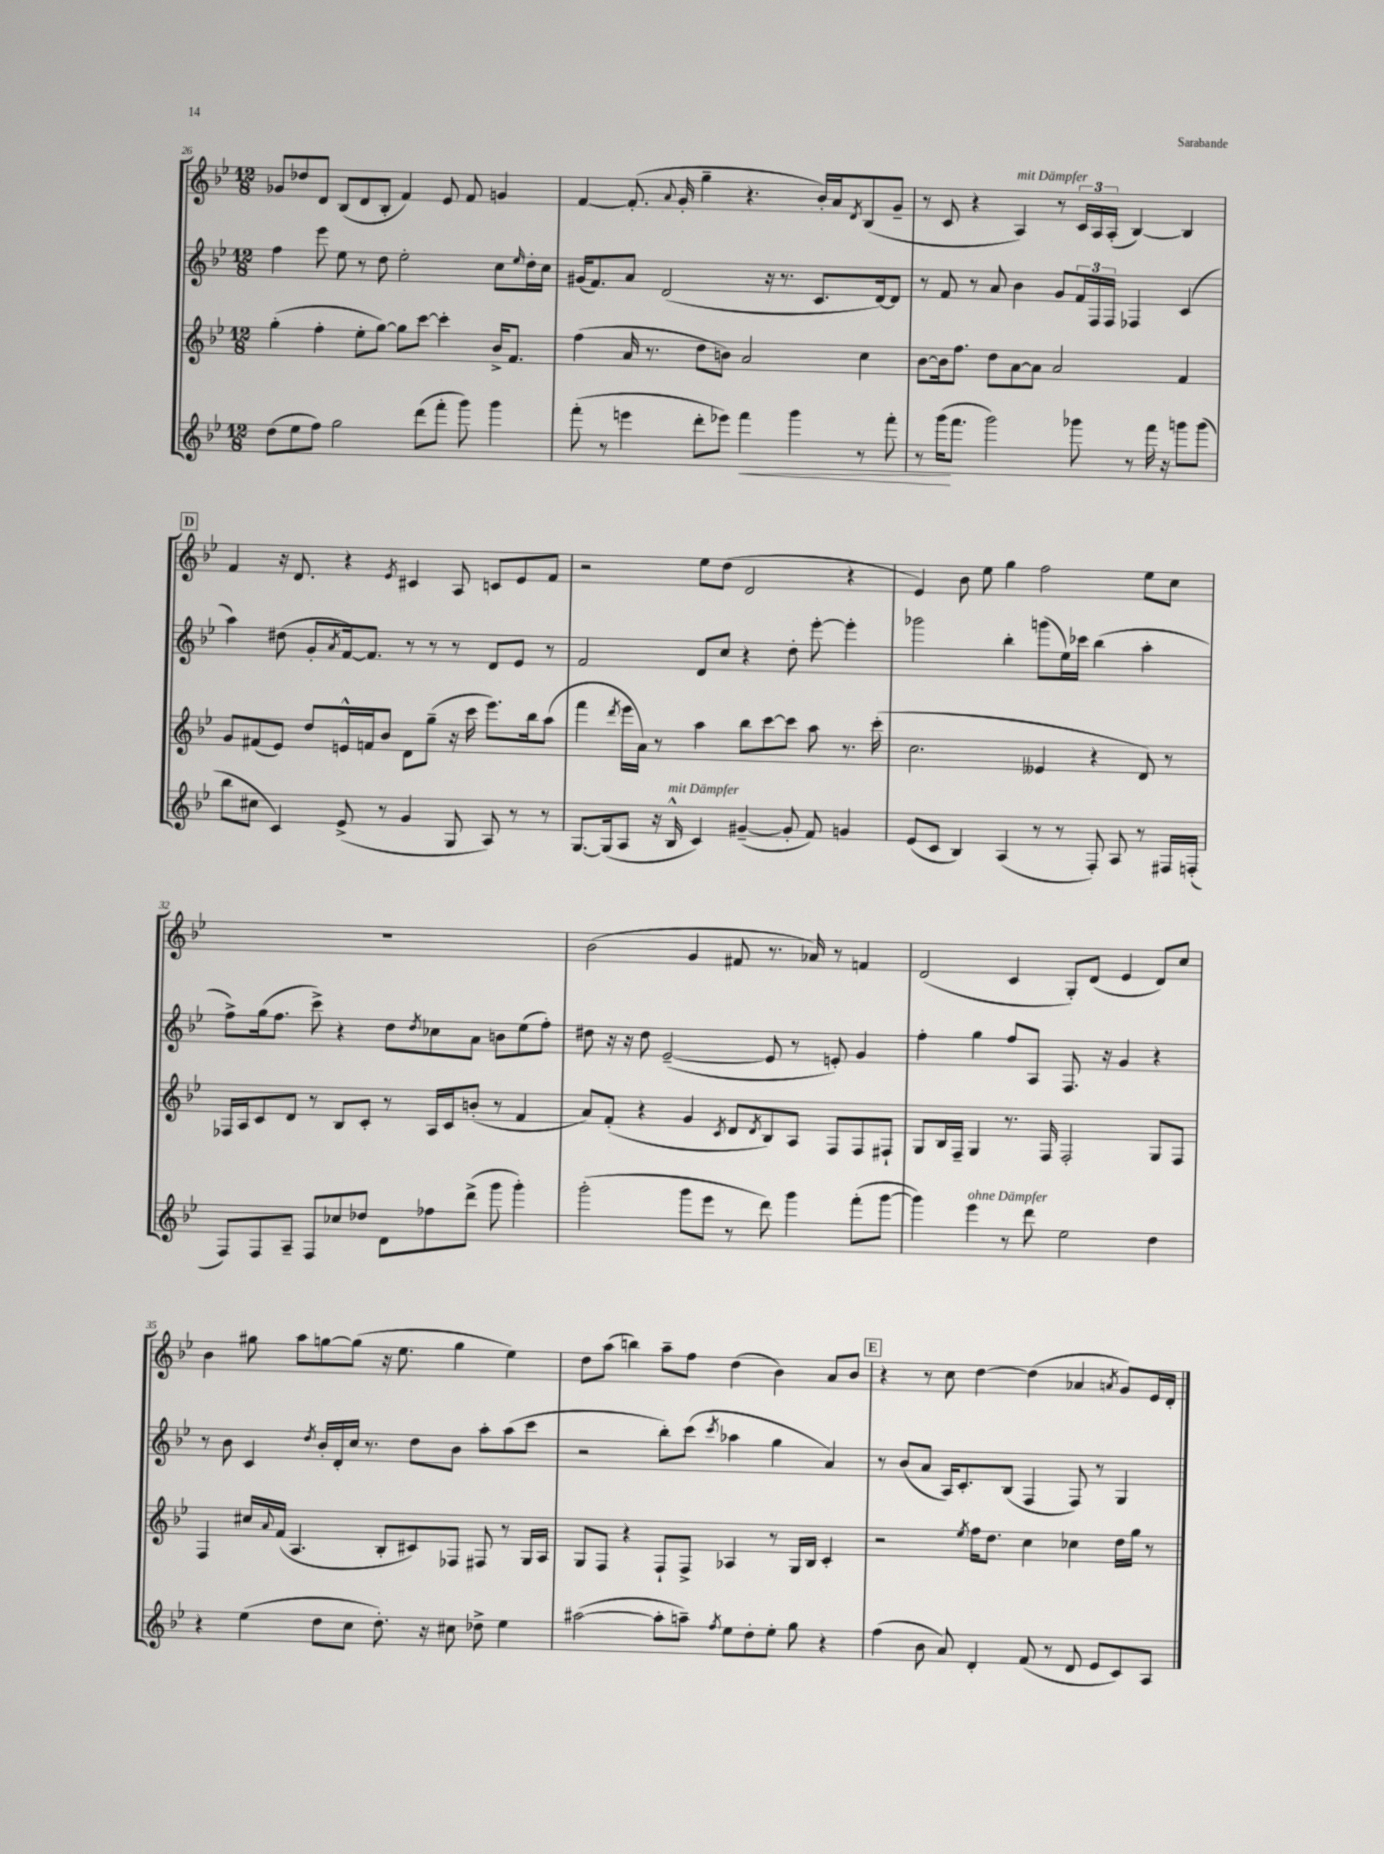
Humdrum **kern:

**kern	**kern	**kern	**kern
*staff4	*staff3	*staff2	*staff1
*clefG2	*clefG2	*clefG2	*clefG2
*k[b-e-]	*k[b-e-]	*k[b-e-]	*k[b-e-]
*M12/8	*M12/8	*M12/8	*M12/8
(8dd	(4gg'	4ff	8g-
8ee-	.	.	8dd-
8ff)	4ff'	8eee-	8d
2gg	.	8ee-	(8B-
.	8ee-'	8r	8d
.	[8gg)	8dd	8B-'
.	8gg]	2ee-'	4f)
(8ddd	[8ccc	.	.
8fff'	4ccc']	.	8e-
8ggg)	.	.	8f
4ggg	16b-^	8cc	4g
.	8.f	.	.
.	.	16qqee-	.
.	.	16dd'	.
.	.	16cc	.
=	=	=	=
(8fff'	(4ff	(16g#	[4f
.	.	8.f)	.
8r	.	.	.
4eee	16a	8a	(8.f']
.	8.r	.	.
.	.	(2d	.
.	.	.	8qqa
.	.	.	16g'
8ddd'	8dd	.	4gg~
8eee-)	8b)	.	.
4fff	2a	.	4.r
.	.	16r	.
.	.	8.r	.
4ggg	.	.	.
.	.	8.c	16b-')
.	.	.	16a
.	.	.	8qd
8r	4cc	.	(8B-
.	.	[16d)	.
8fff'	.	8d]	8g~
=	=	=	=
8r	[8b-	8r	8r
(16ggg	16b-]	8f	8c
8.fff	8.ff	.	.
.	.	8r	4r
2ggg)	8dd	8a	.
.	[8a	4b-	4A)
.	8a]	.	.
.	2a	8g	8r
8ggg-	.	24f	24c
.	.	24F	24A
.	.	24F	(24A'
8r	.	4F-	[4B-)
16fff	.	.	.
16r	.	.	.
8ggg	4f	(4c	4B-]
(8ggg	.	.	.
=	=	=	=
8bb-	8g	4aa)	4f
8cc#	(8f#	.	.
4c)	8e-)	(8dd#	16r
.	.	.	8.d
.	8dd	8g'	.
.	.	8qa	.
(8e-^	16e^^	[16f)	4r
.	16f	8.f]	.
8r	8b-	.	.
.	.	.	8qe-
4g	8d	8r	4c#
.	(8gg~	8r	.
8G	16r	8r	8A
.	16ccc	.	.
8A)	8.eee-)	8d	8c
8r	.	8e-	8e-
.	16bb-	.	.
8r	(8aa	8r	8f
=	=	=	=
[8.G	4fff	2f	2r
(16G]	.	.	.
.	8qddd	.	.
8A	16eee-	.	.
.	16a)	.	.
16r	8r	.	.
16B-^^	.	.	.
4c)	4aa	8d	8ee-
.	.	8cc	(8dd
([4g#~	8bb-	4r	2d
.	[8ccc	.	.
8g#']	8ccc]	8dd'	.
8f)	8aa	[8eee-'	.
4g	8.r	4eee-']	4r
.	(16ccc'	.	.
=	=	=	=
(8e-	2.cc	2ggg-	4e-)
8c	.	.	.
4B-)	.	.	8b-
.	.	.	8ee-
(4A	.	4bb-'	4gg
8r	4e--	(8ggg	2ff
8r	.	16ee-)	.
.	.	16ccc-	.
8F')	4r	(4bb-	.
8A	.	.	.
8r	8d)	4aa'	8ee-
16F#	8r	.	8cc
(16F'	.	.	.
=	=	=	=
8F)	16F-	8ff^)	1.r
.	16A	.	.
8F	8c	(16gg	.
.	.	8.ff	.
8A~	8d	.	.
8F	8r	8ccc^)	.
8cc-	8B-	4r	.
8dd-	8c'	.	.
8d	8r	8dd	.
.	.	8qdd	.
8ff-	16A	8cc-	.
.	16c	.	.
(8ddd^	(8b'	8a	.
8ggg	8r	8b	.
4ggg')	4f	(8ee-	.
.	.	8ff')	.
=	=	=	=
(2ggg'	8a)	8dd#	(2b-
.	(8f'	16r	.
.	.	16r	.
.	4r	8dd#	.
.	.	([2e-~	.
8ggg	4g	.	4g
8eee-	.	.	.
.	8qc	.	.
8r	8d	.	8f#
.	8qd	.	.
8ddd)	8B-)	8e-]	8.r
4ggg	8A	8r	.
.	.	.	16a-)
.	8F	8e')	8r
(8fff'	8F	4g	4f
[8ggg	8F#`	.	.
=	=	=	=
4ggg])	8G	4ff'	(2d
.	16B-	.	.
.	16F~	.	.
4eee-	4G	4gg	.
8r	8.r	8ff	4c
8ddd	.	8A	.
.	16F	.	.
2ee-	2F'	8.F	8G')
.	.	.	(8d
.	.	16r	.
.	.	4g	4e-
4dd	8G	4r	8d)
.	8F	.	8cc
=	=	=	=
4r	4F	8r	4b-
.	.	8b-	.
(4ee-	16cc#	4c	8gg#
.	8qqa	.	.
.	(16f	.	.
.	4.A	.	8aa
.	.	8qdd	.
8dd	.	16b-'	[8gg
.	.	16d'	.
8cc	.	16cc	(8gg]
.	.	8.r	.
8.dd')	8B-'	.	16r
.	.	.	8.ee-
.	8c#)	8dd	.
16r	.	.	.
8cc#	8F-	8b-	4gg
8dd-^	8F#	8aa'	.
4ee-	8r	(8aa	4ee-)
.	16G	8ccc	.
.	16A	.	.
=	=	=	=
([2aa#	8G	2r	8dd
.	8F	.	(8aa
.	4r	.	4bb)
8aa#']	8F`	8bb-')	8aa~
8aa~)	8F^	(8ccc	8ff
8qff	.	8qccc	.
8ee-	4A-	4aa-	(4dd
8dd'	.	.	.
8ee-'	8r	4gg	4b-)
8gg	16G	.	.
.	16B-	.	.
4r	4c'	4a)	8a
.	.	.	8b-
=	=	=	=
(4ff	2r	8r	4r
.	.	(8b-	.
8b-	.	8a	8r
8a)	.	16A)	8cc
.	.	8.c'	.
.	8qee-	.	.
4d'	16ff	.	[4dd
.	8.dd	.	.
.	.	(8B-	.
(8f	4cc	4F	(4dd]
8r	.	.	.
8d	4cc-	8F)	4a-
8e-	.	8r	.
.	.	.	8qa
8c)	16dd	4G	8g)
.	16gg	.	.
8A	8r	.	16e-
.	.	.	16d'
==	==	==	==
*-	*-	*-	*-
